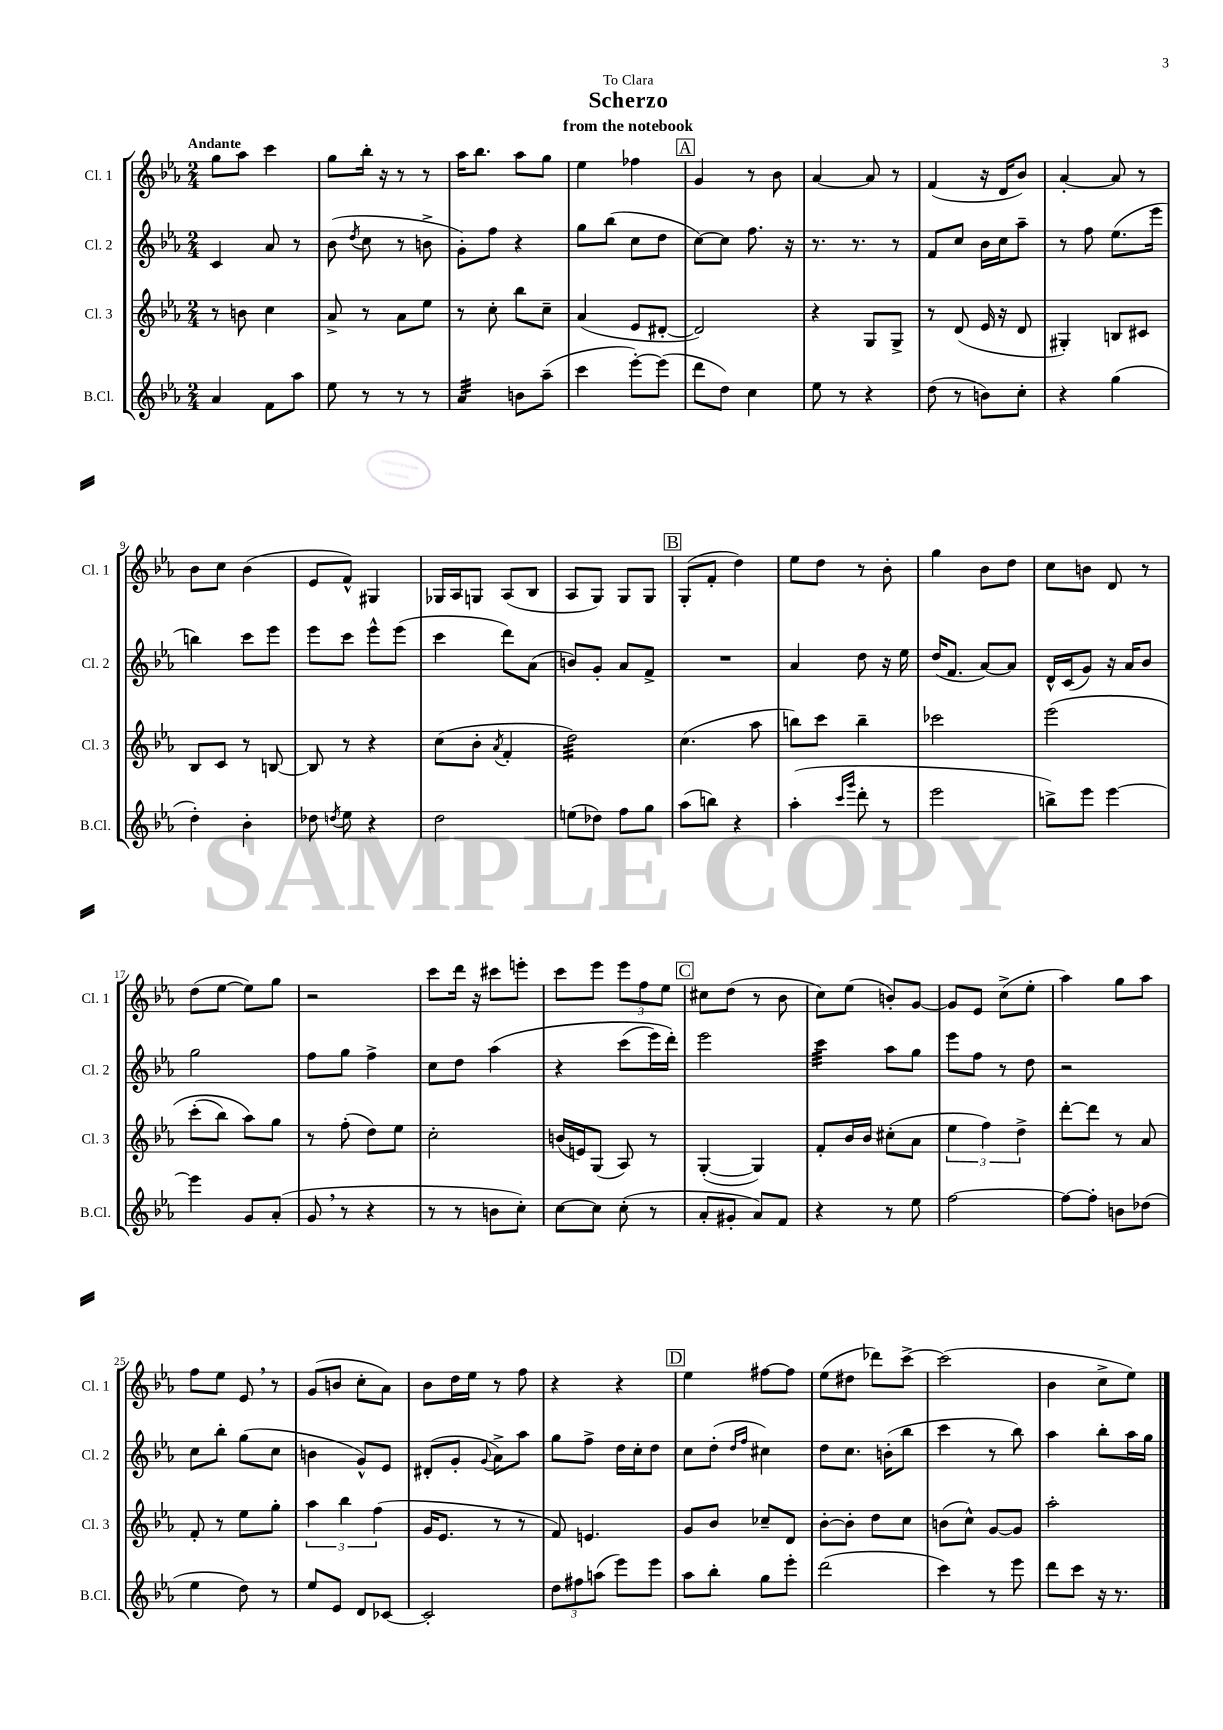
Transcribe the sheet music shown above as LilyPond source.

\header { title = "Scherzo" subtitle = "from the notebook" dedication = "To Clara" }
<<
\new StaffGroup <<
\new Staff = "s0" \with { instrumentName = "Cl. 1" shortInstrumentName = "Cl. 1" } {
    \clef treble \key ees \major \numericTimeSignature \time 2/4 \tempo "Andante"
    \autoBeamOff g''8[ aes''8] c'''4 |
    g''8[ bes''16]-. r16 r8 r8 |
    aes''16[ bes''8.] aes''8[ g''8] |
    ees''4 fes''4 |
    \mark \markup { \box "A" } g'4 r8 bes'8 |
    aes'4~ aes'8 r8 |
    f'4( r16 d'16[ bes'8]) |
    aes'4~-. aes'8 r8 |
    bes'8[ c''8] bes'4( |
    ees'8[ f'8]-^) gis4 |
    ges16[ aes16 g8] aes8[( bes8] |
    aes8[ g8]) g8[ g8] |
    \mark \markup { \box "B" } g8[-.( f'8]-. d''4) |
    ees''8[ d''8] r8 bes'8-. |
    g''4 bes'8[ d''8] |
    c''8[ b'8] d'8 r8 |
    d''8[( ees''8]~ ees''8[) g''8] |
    r2 |
    c'''8[ d'''16] r16 cis'''8[ e'''8]-. |
    c'''8[ ees'''8] \tuplet 3/2 { ees'''8[ f''8 ees''8] } |
    \mark \markup { \box "C" } cis''8[ d''8]( r8 bes'8 |
    c''8[) ees''8]( b'8[-.) g'8]~ |
    g'8[ ees'8] c''8[->( ees''8]-. |
    aes''4) g''8[ aes''8] |
    f''8[ ees''8] ees'8 \breathe r8 |
    g'8[( b'8] c''8[-. aes'8]) |
    bes'8[ d''16 ees''16] r8 f''8 |
    r4 r4 |
    \mark \markup { \box "D" } ees''4 fis''8[~ fis''8] |
    ees''8[( dis''8] des'''8[) c'''8]~-> |
    c'''2( |
    bes'4 c''8[-> ees''8]) \bar "|." |
}
\new Staff = "s1" \with { instrumentName = "Cl. 2" shortInstrumentName = "Cl. 2" } {
    \clef treble \key ees \major \numericTimeSignature \time 2/4
    \autoBeamOff c'4 aes'8 r8 |
    bes'8( \acciaccatura { d''8 } c''8 r8 b'8-> |
    g'8[-.) f''8] r4 |
    g''8[ bes''8]( c''8[ d''8] |
    \mark \markup { \box "A" } c''8[~) c''8] f''8. r16 |
    r8. r8. r8 |
    f'8[ c''8] bes'16[ c''16 aes''8]-- |
    r8 f''8 ees''8.[( ees'''16] |
    b''4) c'''8[ ees'''8] |
    ees'''8[ c'''8] ees'''8[-^ ees'''8]( |
    c'''4 d'''8[) aes'8]( |
    b'8[) g'8]-. aes'8[ f'8]-> |
    \mark \markup { \box "B" } R2 |
    aes'4 d''8 r16 ees''16 |
    d''16[( f'8.] aes'8[~) aes'8] |
    d'16[-^ c'16( g'8]) r16 aes'16[ bes'8] |
    g''2 |
    f''8[ g''8] f''4-> |
    c''8[ d''8] aes''4\( |
    r4 c'''8[( ees'''16) d'''16]-.\) |
    \mark \markup { \box "C" } ees'''2 |
    c'''4:32 aes''8[ g''8] |
    ees'''8[ f''8] r8 d''8 |
    r2 |
    c''8[ bes''8]-. g''8[( c''8] |
    b'4 g'8[-^) ees'8] |
    dis'8[-.( g'8]-. \appoggiatura { g'8 } aes'8[->) aes''8] |
    g''8[ f''8]-> d''16[ c''16-. d''8] |
    \mark \markup { \box "D" } c''8[ d''8]-.( \grace { d''16[ f''16] } cis''4) |
    d''8[ c''8.] b'16[-.( bes''8] |
    c'''4 r8 bes''8) |
    aes''4 bes''8[-. aes''16 g''16] \bar "|." |
}
\new Staff = "s2" \with { instrumentName = "Cl. 3" shortInstrumentName = "Cl. 3" } {
    \clef treble \key ees \major \numericTimeSignature \time 2/4
    \autoBeamOff r8 b'8 c''4 |
    aes'8-> r8 aes'8[ ees''8] |
    r8 c''8-. bes''8[ c''8]-- |
    aes'4( ees'8[ dis'8]~-. |
    \mark \markup { \box "A" } dis'2) |
    r4 g8[ g8]-> |
    r8 d'8( ees'16 r16 d'8 |
    gis4-.) b8[ cis'8] |
    bes8[ c'8] r8 b8~ |
    b8 r8 r4 |
    c''8[( bes'8]-. \acciaccatura { aes'8 } f'4-. |
    d''2:32) |
    \mark \markup { \box "B" } c''4.( aes''8 |
    b''8[) c'''8] b''4-- |
    ces'''2 |
    ees'''2\( |
    c'''8[-.( bes''8]) aes''8[\) g''8] |
    r8 f''8-.( d''8[) ees''8] |
    c''2-. |
    b'16[( e'16) g8]( aes8) r8 |
    \mark \markup { \box "C" } g4~-.( g4) |
    f'8[-. bes'16 bes'16] cis''8[-.( aes'8] |
    \tuplet 3/2 { ees''4 f''4) d''4-> } |
    d'''8[~-. d'''8] r8 aes'8 |
    f'8-. r8 ees''8[ g''8]-. |
    \tuplet 3/2 { aes''4 bes''4 f''4( } |
    g'16[ ees'8.] r8 r8 |
    f'8) e'4. |
    \mark \markup { \box "D" } g'8[ bes'8] ces''8[-- d'8] |
    bes'8[~-. bes'8]-. d''8[ c''8] |
    b'8[( c''8]-^) g'8[~ g'8] |
    aes''2-. \bar "|." |
}
\new Staff = "s3" \with { instrumentName = "B.Cl." shortInstrumentName = "B.Cl." } {
    \clef treble \key ees \major \numericTimeSignature \time 2/4
    \autoBeamOff aes'4 f'8[ aes''8] |
    ees''8 r8 r8 r8 |
    aes'4:32 b'8[ aes''8]--( |
    c'''4 ees'''8[~-.) ees'''8]( |
    \mark \markup { \box "A" } d'''8[ d''8]) c''4 |
    ees''8 r8 r4 |
    d''8( r8 b'8[) c''8]-. |
    r4 g''4( |
    d''4-.) bes'4-. |
    des''8 \acciaccatura { d''8 } ees''8 r4 |
    d''2 |
    e''8[( des''8]) f''8[ g''8] |
    \mark \markup { \box "B" } aes''8[( b''8]) r4 |
    aes''4-.( \grace { c'''16[ g'''16] } d'''8-. r8 |
    ees'''2 |
    b''8[->) ees'''8] ees'''4~ |
    ees'''4 g'8[ aes'8]-.( |
    g'8 \breathe r8 r4 |
    r8 r8 b'8[ c''8]-.) |
    c''8[~ c''8] c''8-.( r8 |
    \mark \markup { \box "C" } aes'8[-. gis'8]-. aes'8[) f'8] |
    r4 r8 ees''8 |
    f''2~ |
    f''8[~ f''8]-. b'8[ des''8]( |
    ees''4 d''8) r8 |
    ees''8[ ees'8] d'8[ ces'8]~ |
    ces'2-. |
    \tuplet 3/2 { d''8[ fis''8 a''8]( } ees'''8[) ees'''8] |
    \mark \markup { \box "D" } aes''8[ bes''8]-. g''8[ ees'''8]-. |
    d'''2( |
    c'''4) r8 ees'''8 |
    d'''8[ c'''8] r16 r8. \bar "|." |
}
>>
>>
